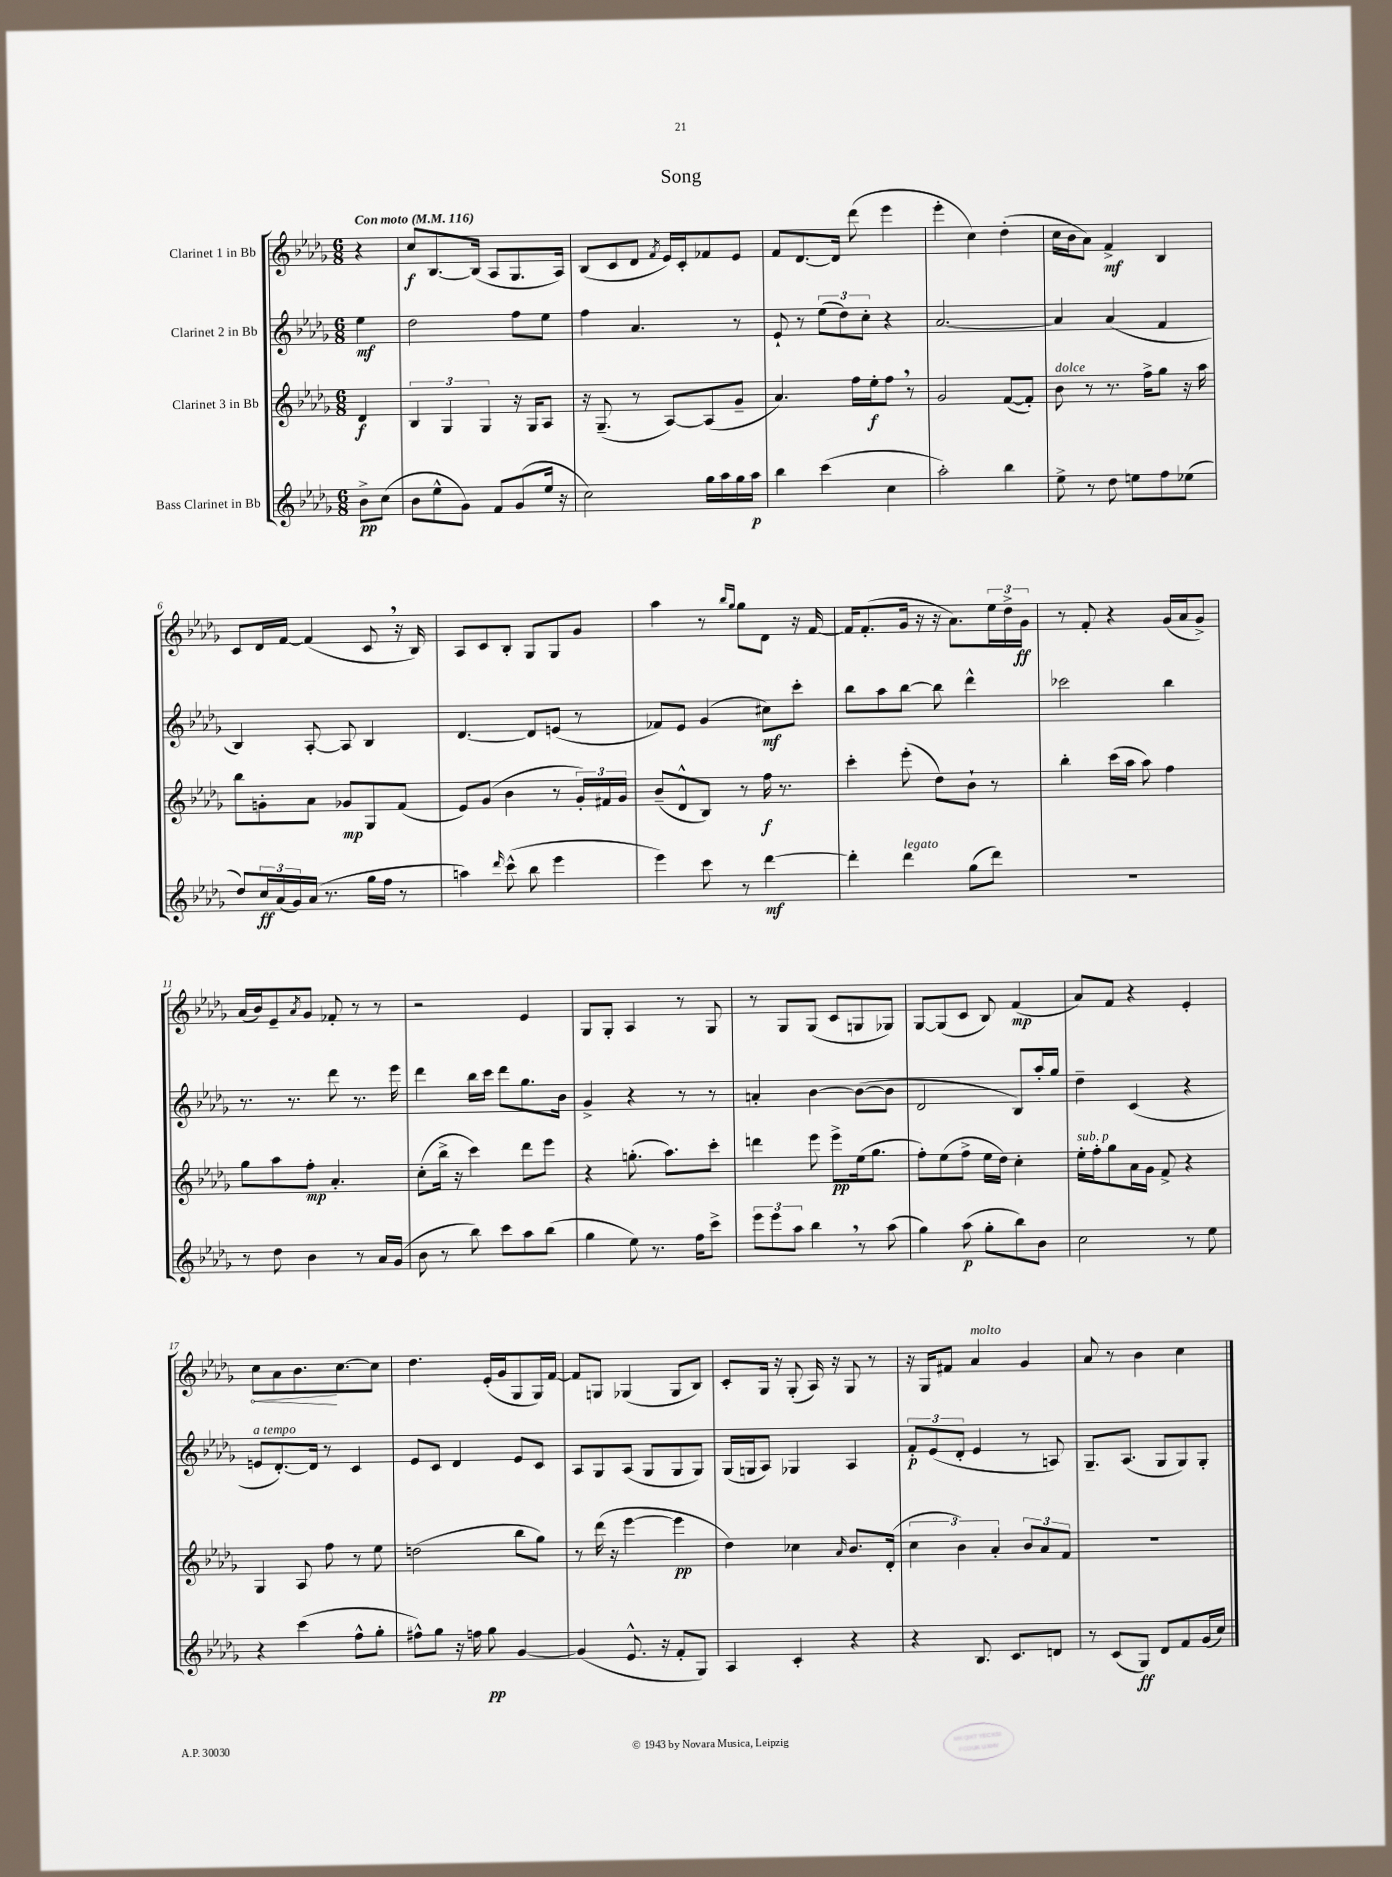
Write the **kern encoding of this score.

**kern	**dynam	**kern	**dynam	**kern	**dynam	**kern	**dynam
*part4	*part4	*part3	*part3	*part2	*part2	*part1	*part1
*staff4	*staff4	*staff3	*staff3	*staff2	*staff2	*staff1	*staff1
*I"Bass Clarinet in Bb	*	*I"Clarinet 3 in Bb	*	*I"Clarinet 2 in Bb	*	*I"Clarinet 1 in Bb	*
*clefG2	*	*clefG2	*	*clefG2	*	*clefG2	*
*k[b-e-a-d-g-]	*	*k[b-e-a-d-g-]	*	*k[b-e-a-d-g-]	*	*k[b-e-a-d-g-]	*
*M6/8	*	*M6/8	*	*M6/8	*	*M6/8	*
*MM116	*	*MM116	*	*MM116	*	*MM116	*
=	=	=	=	=	=	=	=
!	!	!	!	!	!	!LO:TX:a:B:t=Con moto	!
8b-^\L	pp	4d-/	f	4ee-\	mf	4r	.
(8cc\J	.	.	.	.	.	.	.
=1	=1	=1	=1	=1	=1	=1	=1
8b-\L	.	6B-/	.	2dd-\	.	8cc/L	f
8ee-^^\	.	.	.	.	.	[8.B-/	.
.	.	6G-/	.	.	.	.	.
8g-\J)	.	.	.	.	.	.	.
.	.	.	.	.	.	(16B-/Jk]	.
.	.	6G-/	.	.	.	.	.
8f/L	.	.	.	.	.	8A-/L	.
(8g-/	.	16r	.	8ff\L	.	8.G-/	.
.	.	16G-/KL	.	.	.	.	.
16ee-/Jk	.	8A-/J	.	8ee-\J	.	.	.
16r	.	.	.	.	.	16A-/Jk)	.
=2	=2	=2	=2	=2	=2	=2	=2
2cc\)	.	16r	.	4ff\	.	(8B-/L	.
.	.	(8.G-~/	.	.	.	.	.
.	.	.	.	.	.	8c/	.
.	.	8r	.	4.a-/	.	8d-/J	.
.	.	.	.	.	.	8qf/	.
.	.	[8A-/L)	.	.	.	16e-/LL)	.
.	.	.	.	.	.	16c'/J	.
16gg-\LL	.	(8A-/]	.	.	.	8f-X/	.
16aa-\	.	.	.	.	.	.	.
16gg-\	.	8g-~/J	.	8r	.	8e-/J	.
16aa-\JJ	p	.	.	.	.	.	.
=3	=3	=3	=3	=3	=3	=3	=3
4bb-\	.	4.a-/)	.	8e-`/	.	8f/L	.
.	.	.	.	8r	.	[8.d-/	.
(4ccc\	.	.	.	(12ee-\L	.	.	.
.	.	.	.	.	.	16d-/Jk]	.
.	.	.	.	12dd-\)	.	.	.
.	.	16ff\LL	.	.	.	(8ddd-\	.
.	.	.	.	12cc'\J	.	.	.
.	.	16ee-'\J	f	.	.	.	.
4cc\	.	8ff,\J	.	4r	.	4eee-\	.
.	.	8r	.	.	.	.	.
=4	=4	=4	=4	=4	=4	=4	=4
2aa-'\)	.	2g-/	.	[2.a-/	.	4eee-'\	.
.	.	.	.	.	.	4cc\)	.
4bb-\	.	([8f/L	.	.	.	(4dd-'\	.
.	.	8f'/J])	.	.	.	.	.
=5	=5	=5	=5	=5	=5	=5	=5
!	!	!LO:TX:a:i:t=dolce	!	!	!	!	!
8ee-^\	.	8b-\	.	4a-/]	.	16cc\LL	.
.	.	.	.	.	.	16b-\J	.
8r	.	8r	.	.	.	8a-\J)	.
8dd-\	.	8.r	.	(4a-/	.	4f^/	mf
8een\L	.	.	.	.	.	.	.
.	.	16ff^\KL	.	.	.	.	.
8ff\	.	8gg-\J	.	4f/	.	4B-/	.
(8ee-X\J	.	16r	.	.	.	.	.
.	.	16aa-\	.	.	.	.	.
!!LO:LB:g=z
=6	=6	=6	=6	=6	=6	=6	=6
8dd-/L)	.	8bb-\L	.	4B-/)	.	8c/L	.
24cc/L	ff	8gn'\	.	.	.	16d-/L	.
(24a-/	.	.	.	.	.	.	.
.	.	.	.	.	.	[16f/JJ	.
24g-/)	.	.	.	.	.	.	.
(16a-/JJ	.	8a-\J	.	[8A-'/	.	(4f/]	.
8.r	.	.	.	.	.	.	.
.	.	8g-X/L	mp	8A-/]	.	.	.
16gg-\LL	.	8G-/	.	4B-/	.	8c,/	.
16ff\JJ	.	.	.	.	.	.	.
8r	.	(8f/J	.	.	.	16r	.
.	.	.	.	.	.	16B-/)	.
=7	=7	=7	=7	=7	=7	=7	=7
4aan\)	.	8e-/L)	.	[4.d-/	.	8A-/L	.
.	.	(8g-/J	.	.	.	8c/	.
16qqddd-/	.	.	.	.	.	.	.
(8ccc^^\	.	4b-\	.	.	.	8B-'/J	.
8bb-\	.	.	.	8d-/L]	.	8G-/L	.
4eee-\	.	8r	.	(8en/J	.	8G-/	.
.	.	24g-'/LL)	.	8r	.	8g-/J	.
.	.	24f#X/	.	.	.	.	.
.	.	24g-/JJ	.	.	.	.	.
=8	=8	=8	=8	=8	=8	=8	=8
4eee-\)	.	(8b-~/L	.	8f-X/L)	.	4aa-\	.
.	.	8d-^^/	.	8e-/J	.	.	.
8ccc\	.	8B-/J)	.	(4g-/	.	8r	.
.	.	.	.	.	.	16qqbb-/LL	.
.	.	.	.	.	.	16qqgg-/JJ	.
8r	.	8r	.	.	.	8gg-\L	.
[4ddd-\	mf	16ff\	f	8cc#X\L)	mf	8d-\J	.
.	.	8.r	.	.	.	.	.
.	.	.	.	8ccc'\J	.	16r	.
.	.	.	.	.	.	[16f/	.
=9	=9	=9	=9	=9	=9	=9	=9
4ddd-'\]	.	4ccc'\	.	8bb-\L	.	16f/KL]	.
.	.	.	.	.	.	(8.f'/	.
.	.	.	.	8aa-\	.	.	.
!LO:TX:a:i:t=legato	!	!	!	!	!	!	!
4ddd-\	.	(8eee-'\	.	[8bb-\J	.	16g-/Jk	.
.	.	.	.	.	.	16r	.
.	.	8dd-\L)	.	8bb-\]	.	16r	.
.	.	.	.	.	.	8.a-\L)	.
(8gg-\L	.	8b-`\J	.	4ddd-^^\	.	.	.
8ddd-\J)	.	8r	.	.	.	24ee-\L	.
.	.	.	.	.	.	24dd-^\	.
.	.	.	.	.	.	24g-\JJ	ff
=10	=10	=10	=10	=10	=10	=10	=10
2.r	.	4bb-'\	.	2ccc-X\	.	8r	.
.	.	.	.	.	.	8f'/	.
.	.	(16ccc\LL	.	.	.	4r	.
.	.	16aa-\JJ	.	.	.	.	.
.	.	8aa-\)	.	.	.	.	.
.	.	4ff\	.	4bb-\	.	(16g-/LL	.
.	.	.	.	.	.	16a-/J	.
.	.	.	.	.	.	8g-^/J)	.
!!LO:LB:g=z
=11	=11	=11	=11	=11	=11	=11	=11
8r	.	8gg-\L	.	8.r	.	(16a-/LL	.
.	.	.	.	.	.	16b-/J)	.
8dd-\	.	8aa-\	.	.	.	8e-~/	.
.	.	.	.	8.r	.	.	.
.	.	.	.	.	.	8qa-/	.
4b-\	.	8ff'\J	mp	.	.	8g-/J	.
.	.	4.a-'/	.	8ddd-\	.	8f-X'/	.
8r	.	.	.	8.r	.	8r	.
16a-/LL	.	.	.	.	.	8r	.
(16g-/JJ	.	.	.	16eee-\	.	.	.
=12	=12	=12	=12	=12	=12	=12	=12
8b-\	.	(8cc'\L	.	4ddd-\	.	2r	.
8r	.	16bb-^\Jk	.	.	.	.	.
.	.	16r	.	.	.	.	.
8bb-\)	.	4ccc\)	.	16bb-\LL	.	.	.
.	.	.	.	16ccc\JJ	.	.	.
8ccc\L	.	.	.	8ddd-\L	.	.	.
8aa-\	.	8ddd-\L	.	8.gg-\	.	4e-/	.
(8bb-\J	.	8eee-\J	.	.	.	.	.
.	.	.	.	16b-\Jk	.	.	.
=13	=13	=13	=13	=13	=13	=13	=13
4gg-\	.	4r	.	4g-^/	.	8G-/L	.
.	.	.	.	.	.	8G-'/J	.
8ee-\)	.	(8.ggn'\	.	4r	.	4A-/	.
8.r	.	.	.	.	.	.	.
.	.	8.aa-\L)	.	.	.	.	.
.	.	.	.	8r	.	8r	.
16ff\KL	.	.	.	.	.	.	.
8ccc^\J	.	8ccc'\J	.	8r	.	8G-/	.
=14	=14	=14	=14	=14	=14	=14	=14
12eee-\L	.	4dddn\	.	4an'/	.	8r	.
12eee-\	.	.	.	.	.	.	.
.	.	.	.	.	.	8G-/L	.
12aa-\J	.	.	.	.	.	.	.
4bb-,\	.	8eee-\	.	[4b-\	.	(8G-/J	.
.	.	8eee-^\L	pp	.	.	8c/L	.
8r	.	(16ee-\k	.	(8b-\L_	.	8Gn/	.
.	.	8.gg-\J	.	.	.	.	.
(8aa-\	.	.	.	8b-\J]	.	8G-X/J)	.
=15	=15	=15	=15	=15	=15	=15	=15
4gg-\)	.	8ff'\L)	.	2d-/	.	[8G-/L	.
.	.	(8ee-\	.	.	.	(8G-/]	.
(8aa-\	p	8ff^\J	.	.	.	8c/J	.
8gg-'\L	.	16ee-\LL	.	.	.	8B-/)	.
.	.	16dd-\JJ)	.	.	.	.	.
8bb-\)	.	4cc'\	.	8B-/L)	.	(4f/	mp
8b-\J	.	.	.	16aa-'/L	.	.	.
.	.	.	.	16gg-/JJ	.	.	.
=16	=16	=16	=16	=16	=16	=16	=16
!	!	!LO:TX:a:i:t=sub. p	!	!	!	!	!
2cc\	.	16ee-'\LL	.	4dd-~\	.	8a-/L)	.
.	.	16ff'\J	.	.	.	.	.
.	.	8gg-\	.	.	.	8f/J	.
.	.	16a-\L	.	(4c/	.	4r	.
.	.	16g-\JJ	.	.	.	.	.
.	.	8f^/	.	.	.	.	.
8r	.	4r	.	4r	.	4e-'/	.
8ee-\	.	.	.	.	.	.	.
!!LO:LB:g=z
=17	=17	=17	=17	=17	=17	=17	=17
!	!	!	!	!LO:TX:a:i:t=a tempo	!	!	!
!	!	!	!	!	!	!	!LO:HP:b
4r	.	4G-/	.	8en/L	.	8cc\L	<
.	.	.	.	[8.d-'/)	.	8a-\	.
(4ccc\	.	8A-/	.	.	.	8.b-\	.
.	.	.	.	16d-/Jk]	.	.	.
.	.	8ff\	.	8r	.	.	.
.	.	.	.	.	.	[8.cc\	[
8ff^^\L	.	8r	.	4c/	.	.	.
8gg-'\J	.	8ee-\	.	.	.	8cc\J]	.
=18	=18	=18	=18	=18	=18	=18	=18
8ff#X^^\L)	.	(2ddn\	.	8e-/L	.	4.dd-\	.
8gg-\J	.	.	.	8c/J	.	.	.
16r	.	.	.	4d-/	.	.	.
16ffn\	.	.	.	.	.	.	.
8gg-\	pp	.	.	.	.	(16e-'/LL	.
.	.	.	.	.	.	16g-/J	.
[4g-/	.	8bb-\L	.	8e-/L	.	8G-/	.
.	.	8gg-\J)	.	8c/J	.	16G-/L)	.
.	.	.	.	.	.	[16f/JJ	.
=19	=19	=19	=19	=19	=19	=19	=19
(4g-/]	.	8r	.	8A-/L	.	8f/L]	.
.	.	(16ddd-\	.	8G-/	.	8Gn/J	.
.	.	16r	.	.	.	.	.
8.e-^^/	.	[4eee-\	.	(8A-/J	.	(4G-X/	.
.	.	.	.	8G-/L	.	.	.
16r	.	.	.	.	.	.	.
8f'/L	.	4eee-\]	pp	8G-/	.	8G-/L	.
8G-/J)	.	.	.	8G-/J)	.	8B-/J)	.
=20	=20	=20	=20	=20	=20	=20	=20
4A-/	.	4dd-\)	.	(16G-/LL	.	8c'/L	.
.	.	.	.	16Gn/J	.	.	.
.	.	.	.	8A-/J)	.	16G-/Jk	.
.	.	.	.	.	.	16r	.
4c'/	.	4cc-X\	.	4G-X/	.	(8G-'/	.
.	.	.	.	.	.	16A-/)	.
.	.	.	.	.	.	16r	.
.	.	16qqa-/	.	.	.	.	.
4r	.	8.b-/L	.	4A-/	.	8G-/	.
.	.	.	.	.	.	8r	.
.	.	(16d-'/Jk	.	.	.	.	.
=21	=21	=21	=21	=21	=21	=21	=21
4r	.	6cc\	.	12f'/L	p	16r	.
.	.	.	.	.	.	16G-/KL	.
.	.	.	.	(12e-/	.	.	.
.	.	.	.	.	.	8f#X/J	.
.	.	6b-\)	.	12d-'/J	.	.	.
!	!	!	!	!	!	!LO:TX:a:i:t=molto	!
8.B-/	.	.	.	4e-/	.	4a-/	.
.	.	6a-'/	.	.	.	.	.
8.c/L	.	.	.	.	.	.	.
.	.	12b-/L	.	8r	.	4g-/	.
.	.	12a-/	.	.	.	.	.
8dn/J	.	.	.	8An/)	.	.	.
.	.	12f/J	.	.	.	.	.
=22	=22	=22	=22	=22	=22	=22	=22
8r	.	2.r	.	8.G-~/L	.	8a-/	.
(8c/L	.	.	.	.	.	8r	.
.	.	.	.	(8.A-/J	.	.	.
8G-/J)	ff	.	.	.	.	4b-\	.
8d-/L	.	.	.	8G-/L	.	.	.
8f/	.	.	.	8G-/)	.	4cc\	.
(16g-/L	.	.	.	8G-'/J	.	.	.
16cc/JJ)	.	.	.	.	.	.	.
==	==	==	==	==	==	==	==
*-	*-	*-	*-	*-	*-	*-	*-
